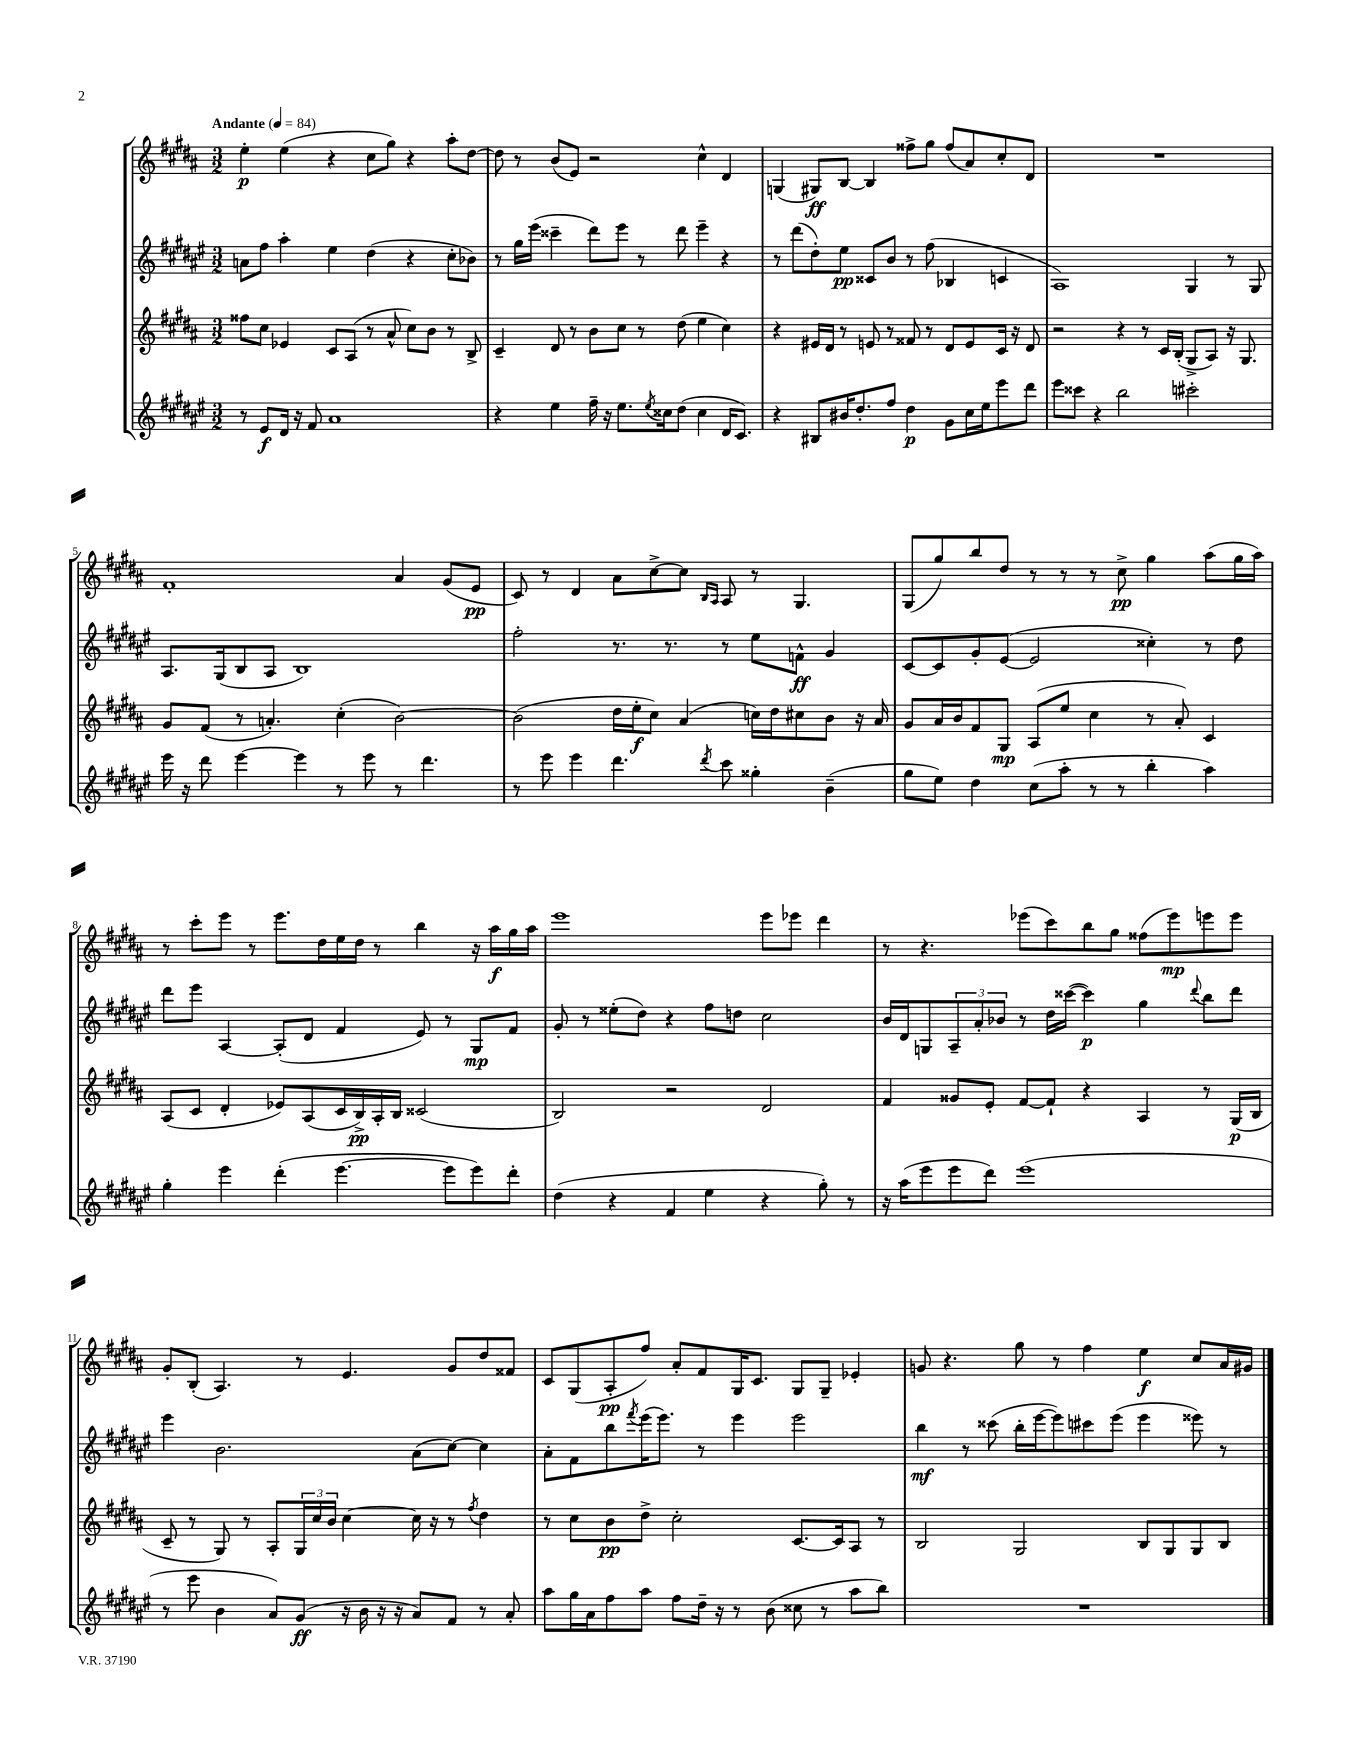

**kern	**kern	**kern	**kern
*staff4	*staff3	*staff2	*staff1
*clefG2	*clefG2	*clefG2	*clefG2
*k[f#c#g#d#a#e#]	*k[f#c#g#d#a#]	*k[f#c#g#d#a#e#]	*k[f#c#g#d#a#]
*M3/2	*M3/2	*M3/2	*M3/2
*MM84	*MM84	*MM84	*MM84
8r	8ff##\L	8a\L	4ee'\
8e#/L	8cc#\J	8ff#\J	.
16d#/Jk	4e-/	4aa#'\	(4ee\
16r	.	.	.
8f#/	.	.	.
1a#	8c#/L	4ee#\	4r
.	(8A#/J	.	.
.	8r	(4dd#\	8cc#\L
.	8a#^^/	.	8gg#\J)
.	8cc#\L)	4r	4r
.	8b\J	.	.
.	8r	8cc#'\L	8aa#'\L
.	8B^/	8b-\J)	[8dd#\J
=	=	=	=
4r	4c#~/	8r	8dd#\]
.	.	16gg#\LL	8r
.	.	(16eee#\JJ	.
4ee#\	8d#/	4ccc##~\	(8b/L
.	8r	.	8e/J)
16ff#~\	8b\L	8ddd#\L)	2r
16r	.	.	.
8.ee#\L	8cc#\J	8eee#\J	.
.	8r	8r	.
8qee#/	.	.	.
16cc##\k	.	.	.
(8dd#\J	(8dd#\	8ddd#\	.
4cc##\	4ee\	4eee#~\	4cc#^^\
16d#/LK	4cc#\)	4r	4d#/
8.c#/J)	.	.	.
=	=	=	=
4r	4r	8r	(4G/
.	.	(8ddd#\L	.
8B#/L	16e#/LL	8dd#'\)	8G#/L)
.	16d#/JJ	.	.
16b#/K	8r	8ee#\J	[8B/J
8.dd#'/	.	.	.
.	8e/	8c##/L	4B/]
8ff#/J	8r	8b/J	.
4dd#\	8f##/	8r	8ff##^\L
.	8r	(8ff#\	8gg#\J
8g#\L	8d#/L	4B-/	(8ff##/L
16cc#\L	8e/	.	8a#/)
16ee#\J	.	.	.
8eee#\	16c#/Jk	4c/	8cc#'/
.	16r	.	.
8ddd#\J	8d#/	.	8d#/J
=	=	=	=
8eee#\L	2r	1A#)	1.r
8ccc##\J	.	.	.
4r	.	.	.
2bb\	4r	.	.
.	8r	.	.
.	16c#/LL	.	.
.	(16B'/JJ	.	.
2ccc#'\	8G#^/L	4G#/	.
.	8A#/J)	.	.
.	16r	8r	.
.	8.G#/	.	.
.	.	8G#/	.
=	=	=	=
16eee#\	8g#/L	8.A#/L	1f#'
16r	.	.	.
8ddd#\	(8f#/J	.	.
.	.	(16G#/k	.
[4eee#\	8r	8B/	.
.	4.a'/)	8A#/J	.
4eee#\]	.	1B)	.
8r	(4cc#'\	.	.
8eee#\	.	.	.
8r	[2b\)	.	4a#/
4.ddd#\	.	.	.
.	.	.	(8g#/L
.	.	.	8e/J
=	=	=	=
8r	(2b\]	2ff#'\	8c#/)
8eee#\	.	.	8r
4eee#\	.	.	4d#/
4.ddd#\	16dd#\LL	8.r	8a#\L
.	16ee'\J	.	.
.	8cc#\J)	.	[8cc#^\
.	.	8.r	.
.	(4a#/	.	8cc#\]J
.	.	.	16qqB/LL
8qddd#/	.	.	16qqA#/JJ
8ccc#\	.	8r	8A#/
4gg##'\	16cc\LL)	8ee#\L	8r
.	16dd#\J	.	.
.	8cc#\	8f^^\J	4.G#/
(4b~\	8b\J	4g#/	.
.	16r	.	.
.	16a#/	.	.
=	=	=	=
8gg#\L	8g#/L	[8c#/L	(8G#/L
8ee#\J)	16a#/L	8c#/]	8gg#/)
.	16b/J	.	.
4dd#\	8f#/	8g#'/	8bb/
.	8G#/J	([8e#/J	8dd#/J
(8cc#\L	(8A#/L	2e#/]	8r
8aa#'\J	8ee/J	.	8r
8r	4cc#\	.	8r
8r	.	.	8cc#^\
4bb'\	8r	4cc##'\)	4gg#\
.	8a#'/)	.	.
4aa#\)	4c#/	8r	(8aa#\L
.	.	8dd#\	16gg#\L
.	.	.	16aa#\JJ)
=	=	=	=
4gg#'\	(8A#/L	8ddd#\L	8r
.	8c#/J	8eee#\J	8ccc#'\L
4eee#\	4d#'/	[4A#/	8eee\J
.	.	.	8r
(4ddd#'\	8e-/L)	(8A#'/]L	8.eee\L
.	(8A#/	8d#/J	.
.	.	.	16dd#\L
[4.eee#\	16c#/L	4f#/	16ee\
.	16B^/)	.	16dd#\JJ
.	16A#'/	.	8r
.	16B/JJ	.	.
.	(2c##/	8e#/)	4bb\
8eee#\]L	.	8r	.
8eee#\)	.	8G#/L	16r
.	.	.	16aa#\LL
8ddd#'\J	.	8f#/J	16gg#\
.	.	.	16aa#\JJ
=	=	=	=
(4dd#\	2B/)	8g#'/	1eee
.	.	8r	.
4r	.	(8ee##'\L	.
.	.	8dd#\J)	.
4f#/	2r	4r	.
4ee#\	.	8ff#\L	.
.	.	8dd\J	.
4r	2d#/	2cc#\	8eee\L
.	.	.	8eee-\J
8gg#'\)	.	.	4ddd#\
8r	.	.	.
=	=	=	=
16r	4f#/	16b/LL	8r
(16aa#\LK	.	16d#/J	.
8eee#\	.	8G/	4.r
8eee#\	8g##/L	12A#~/	.
.	.	12a#'/	.
8ddd#\J)	8e'/J	.	.
.	.	12b-/J	.
(1eee#	[8f#/L	8r	(8eee-\L
.	8f#`/]J	16dd#\LL	8ccc#\)
.	.	([16ccc##\JJ	.
.	4r	4ccc##\])	8bb\
.	.	.	8gg#\J
.	4A#/	4gg#\	(8ff##\L
.	.	.	8eee-\)
.	.	8qqddd#/	.
.	8r	8bb\L	8eee\
.	(16G#/LL	8ddd#\J	8eee\J
.	16B/JJ	.	.
=	=	=	=
8r	8c#~/	4eee#\	8g#'/L
8eee#\	8r	.	(8B'/J
4b\	8G#/)	2.b\	4.A#/)
.	8r	.	.
8a#/L)	8A#'/L	.	.
(8g#/J	24G#/L	.	8r
.	24cc#/	.	.
.	24b/JJ	.	.
16r	[4cc#\	.	4.e/
16b\	.	.	.
16r	.	.	.
16r	.	.	.
8a#/L)	16cc#\]	(8a#\L	.
.	16r	.	.
8f#/J	8r	[8cc#\J)	8g#/L
.	8qff#/	.	.
8r	4dd#\	4cc#\]	8dd#/
8a#'/	.	.	8f##/J
=	=	=	=
8aa#\L	8r	8a#'\L	8c#/L
16gg#\L	8cc#\L	8f#\	(8G#/
16a#\J	.	.	.
8ff#\	8b\	8bb\	8A#'/
.	.	8qfff#/	.
8aa#\J	8dd#^\J	(16eee#\K	8ff#/J)
.	.	8.eee#\J)	.
8ff#\L	2cc#'\	.	8a#'/L
16dd#~\Jk	.	8r	8f#/
16r	.	.	.
8r	.	4eee#\	16G#/K
.	.	.	8.c#/J
(8b\	.	.	.
8cc##\	[8.c#/L	2eee#\	8G#/L
8r	.	.	8G#~/J
.	16c#/]k	.	.
8aa#\L	8A#/J	.	4e-'/
8bb\J)	8r	.	.
=	=	=	=
1.r	2B/	4bb\	8g/
.	.	.	4.r
.	.	8r	.
.	.	(8ccc##\	.
.	2G#/	16bb'\LL	8gg#\
.	.	[16eee#\J	.
.	.	8eee#\])	8r
.	.	8ccc#\	4ff#\
.	.	(8eee#\J	.
.	8B/L	4eee#\	4ee\
.	8G#/	.	.
.	8G#/	8eee##\)	8cc#/L
.	8B/J	8r	16a#/L
.	.	.	16g#/JJ
==	==	==	==
*-	*-	*-	*-
